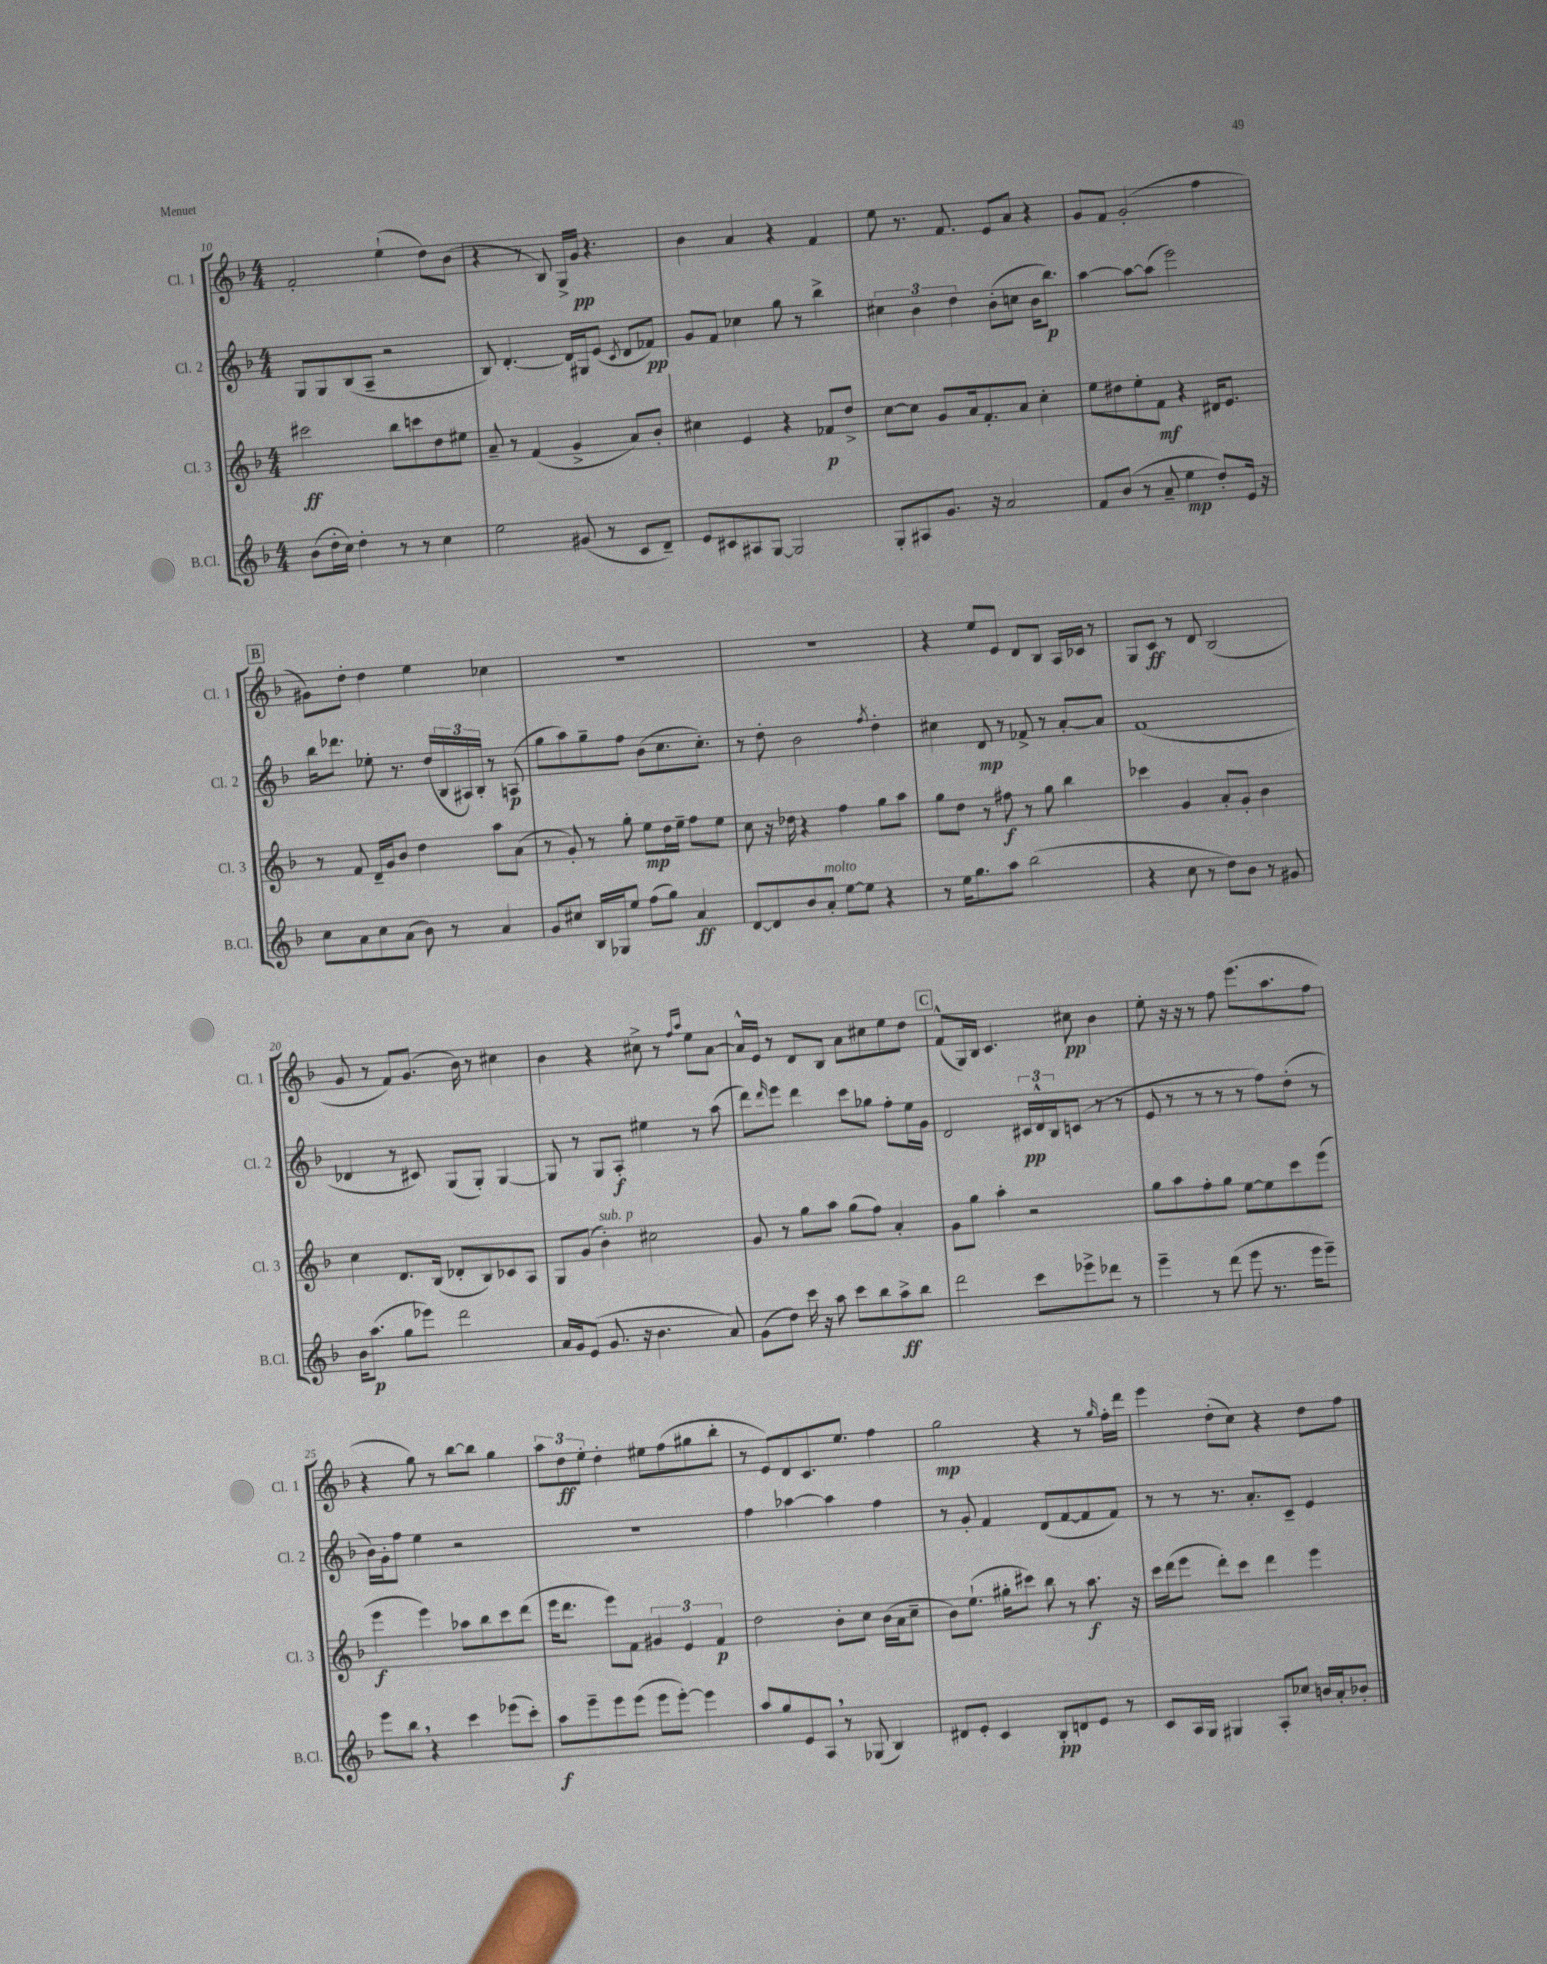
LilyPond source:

<<
\new StaffGroup <<
\new Staff = "s0" \with { instrumentName = "Cl. 1" shortInstrumentName = "Cl. 1" } {
    \clef treble \key f \major \numericTimeSignature \time 4/4
    f'2-. e''4-!( d''8) bes'8( |
    r4 r8 bes8) g16-> g'16\pp r4. |
    bes'4 a'4 r4 f'4 |
    e''8 r8. f'8. e'8 a'8 r4 |
    g'8 f'8 g'2-.( f''4 |
    \mark \markup { \box "B" } gis'8) d''8-. d''4 e''4 ces''4 |
    R1 |
    R1 |
    r4 e''8 e'8 d'8 bes8 a16 ces'16 r8 |
    g8 c'8\ff r8 d'8 bes2( |
    g'8 r8 f'8) g'8.( bes'16) r8 cis''4 |
    bes'4 r4 cis''8-> r8 \grace { f''16 a''16 } e''8 a'8~ |
    a'16-^ e'16 r8 d'8 bes8 a'8 cis''8 e''8 d''8 |
    \mark \markup { \box "C" } f'8-^( g16) bes16 c'4. cis''8\pp bes'4 |
    e''8-. r16 r16 r8 f''8 e'''8.( a''8. f''8 |
    r4 g''8) r8 bes''8~ bes''8 g''4 |
    \tuplet 3/2 { a''8 d''8\ff e''8-. } d''4-. eis''8 f''8( gis''8 bes''8-. |
    r8 e'8) d'8 c'8. e''8. f''4 |
    g''2\mp r4 r8 \grace { g''16 } f''16-. d'''16 |
    e'''4 d''8-.( c''8) r4 d''8 f''8 \bar "|." |
}
\new Staff = "s1" \with { instrumentName = "Cl. 2" shortInstrumentName = "Cl. 2" } {
    \clef treble \key f \major \numericTimeSignature \time 4/4
    g8 g8 bes8( a8-- r2 |
    bes8) d'4.~-. d'16 gis16 e'8( \acciaccatura { c'8 } d'8 fes'8\pp) |
    g'8 f'8 ces''4 g''8 r8 bes''4-> |
    \tuplet 3/2 { cis''4 bes'4 d''4 } bes'8-.( c''8 bes'16 bes''8.\p) |
    a''4~ a''8~ a''8( e'''2) |
    \mark \markup { \box "B" } bes''16 des'''8. ees''8-. r8. d''16( \tuplet 3/2 { bes16 ais16) bes16-. } r8 a8\p( |
    g''8 a''8) g''8-- f''8 bes'8( c''8. c''8.-.) |
    r8 d''8-. bes'2 \acciaccatura { f''8 } d''4-. |
    cis''4 d'8\mp r8 fes'8-> r8 a'8~-. a'8 |
    f'1( |
    des'4 r8 cis'8) g8( g8-.) g4~ |
    g8 r8 g8 a8-.\f eis''4 r8 a''8( |
    d'''8) \grace { d'''16 } e'''8 d'''4 c'''8 ges''8 f''8-. e''16 g'16 |
    \mark \markup { \box "C" } d'2 \tuplet 3/2 { cis'16\pp d'16-^ bes16 } c'8( r8 r8 |
    e'8 r8 r8 r8 r8 f''8) d''8-.( r8 |
    bes'16) g'16-. f''8 e''4 r2 |
    R1 |
    f''4 aes''4~ aes''4 f''4 |
    r8 g'8-. f'4 d'8( f'8~ f'8 f'8) |
    r8 r8 r8. a'8.-. c'8-- e'4 \bar "|." |
}
\new Staff = "s2" \with { instrumentName = "Cl. 3" shortInstrumentName = "Cl. 3" } {
    \clef treble \key f \major \numericTimeSignature \time 4/4
    cis'''2\ff bes''8 c'''8 d''8 eis''8 |
    a'8-- r8 f'4( g'4-> a'8) bes'8-. |
    cis''4 e'4 r4 fes'8\p d''8-> |
    c''8~ c''8 g'8 a'16 f'8.-. a'8 c''4-. |
    e''8 dis''8 e''8-. f'8\mf r4 dis'16 e'8. |
    \mark \markup { \box "B" } r8 f'8 d'16-- g'16 bes'8 d''4 a''8 a'8( |
    r8 g'8-.) r8 g''8-. e''8\mp d''16 e''16-- f''8 e''8 |
    c''8 r16 des''16 r4 f''4 g''8 a''8 |
    g''8 d''8 r8 fis''8\f r8 g''8 bes''4 |
    ces'''4 g'4 a'8-. g'8-. bes'4 |
    c''4 d'8. bes16( des'8-. bes8) ces'8 a8 |
    g8 g'8( bes'4-.^\markup { \italic "sub. p" }) cis''2 |
    g'8 r8 g''8 a''8 g''8( f''8) a'4-. |
    \mark \markup { \box "C" } g'8 g''8 a''4-. r2 |
    g''8 a''8 f''8-. g''8 e''8~ e''8 c'''8 e'''8( |
    e'''4\f e'''4) aes''8 bes''8 c'''8 d'''8( |
    e'''16 d'''8. e'''8) f'8 \tuplet 3/2 { gis'4 e'4 f'4\p } |
    d''2 bes'8-. c''8 bes'16( a'16 c''8-- |
    bes'8) e''8.-!( gis''16-. cis'''8) bes''8 r8 a''8.\f r16 |
    c'''16 d'''16( e'''8 d'''8-.) c'''8 d'''4 e'''4 \bar "|." |
}
\new Staff = "s3" \with { instrumentName = "B.Cl." shortInstrumentName = "B.Cl." } {
    \clef treble \key f \major \numericTimeSignature \time 4/4
    bes'8( d''16-. c''16) d''4-. r8 r8 c''4 |
    e''2 gis'8( r8 c'8 d'8--) |
    e'8 cis'8 ais8 g8~ g2 |
    g8-. ais8 g'8. r16 a'2 |
    f'8 bes'8( r8 a'8-- e''4\mp d''8-.) e'16 r16 |
    \mark \markup { \box "B" } c''8 a'8 c''8 a'8( bes'8) r8 a'4 |
    g'8 cis''8 bes16 ges16 e''8 f''8( g''8) a'4\ff |
    d'8~ d'8 bes'8 a'8-.^\markup { \italic "molto" } e''8~ e''8 r4 |
    r8 e''16 g''8. a''8 bes''2( |
    r4 c''8 r8 d''8) bes'8 r8 gis'8 |
    bes'16 a''8.\p( g''8 ees'''8) d'''2 |
    a'16 g'16 e'8( g'8. r16 bes'4. a'8) |
    g'8( d''8) c'''16 r16 a''8 c'''8 bes''8 a''8->\ff bes''8 |
    \mark \markup { \box "C" } d'''2 c'''8 ees'''8-> des'''8 r8 |
    e'''4-- r8 d'''8( e'''8 r8. e'''16 e'''8--) |
    e'''8 bes''8 \breathe r4 c'''4 ees'''8( c'''8-.) |
    a''8\f e'''8-- e'''8 e'''8( e'''8 e'''8~-.) e'''4 |
    a''8 g''8 e'8 a8 \breathe r8 ges8( bes4) |
    dis'8 e'8-. c'4 bes8-.\pp d'8 e'8 r8 |
    c'8 a16 g16 gis4 a8-. ces''8 b'16 a'16-. bes'8-. \bar "|." |
}
>>
>>
\layout { \context { \Score currentBarNumber = #10 } }
